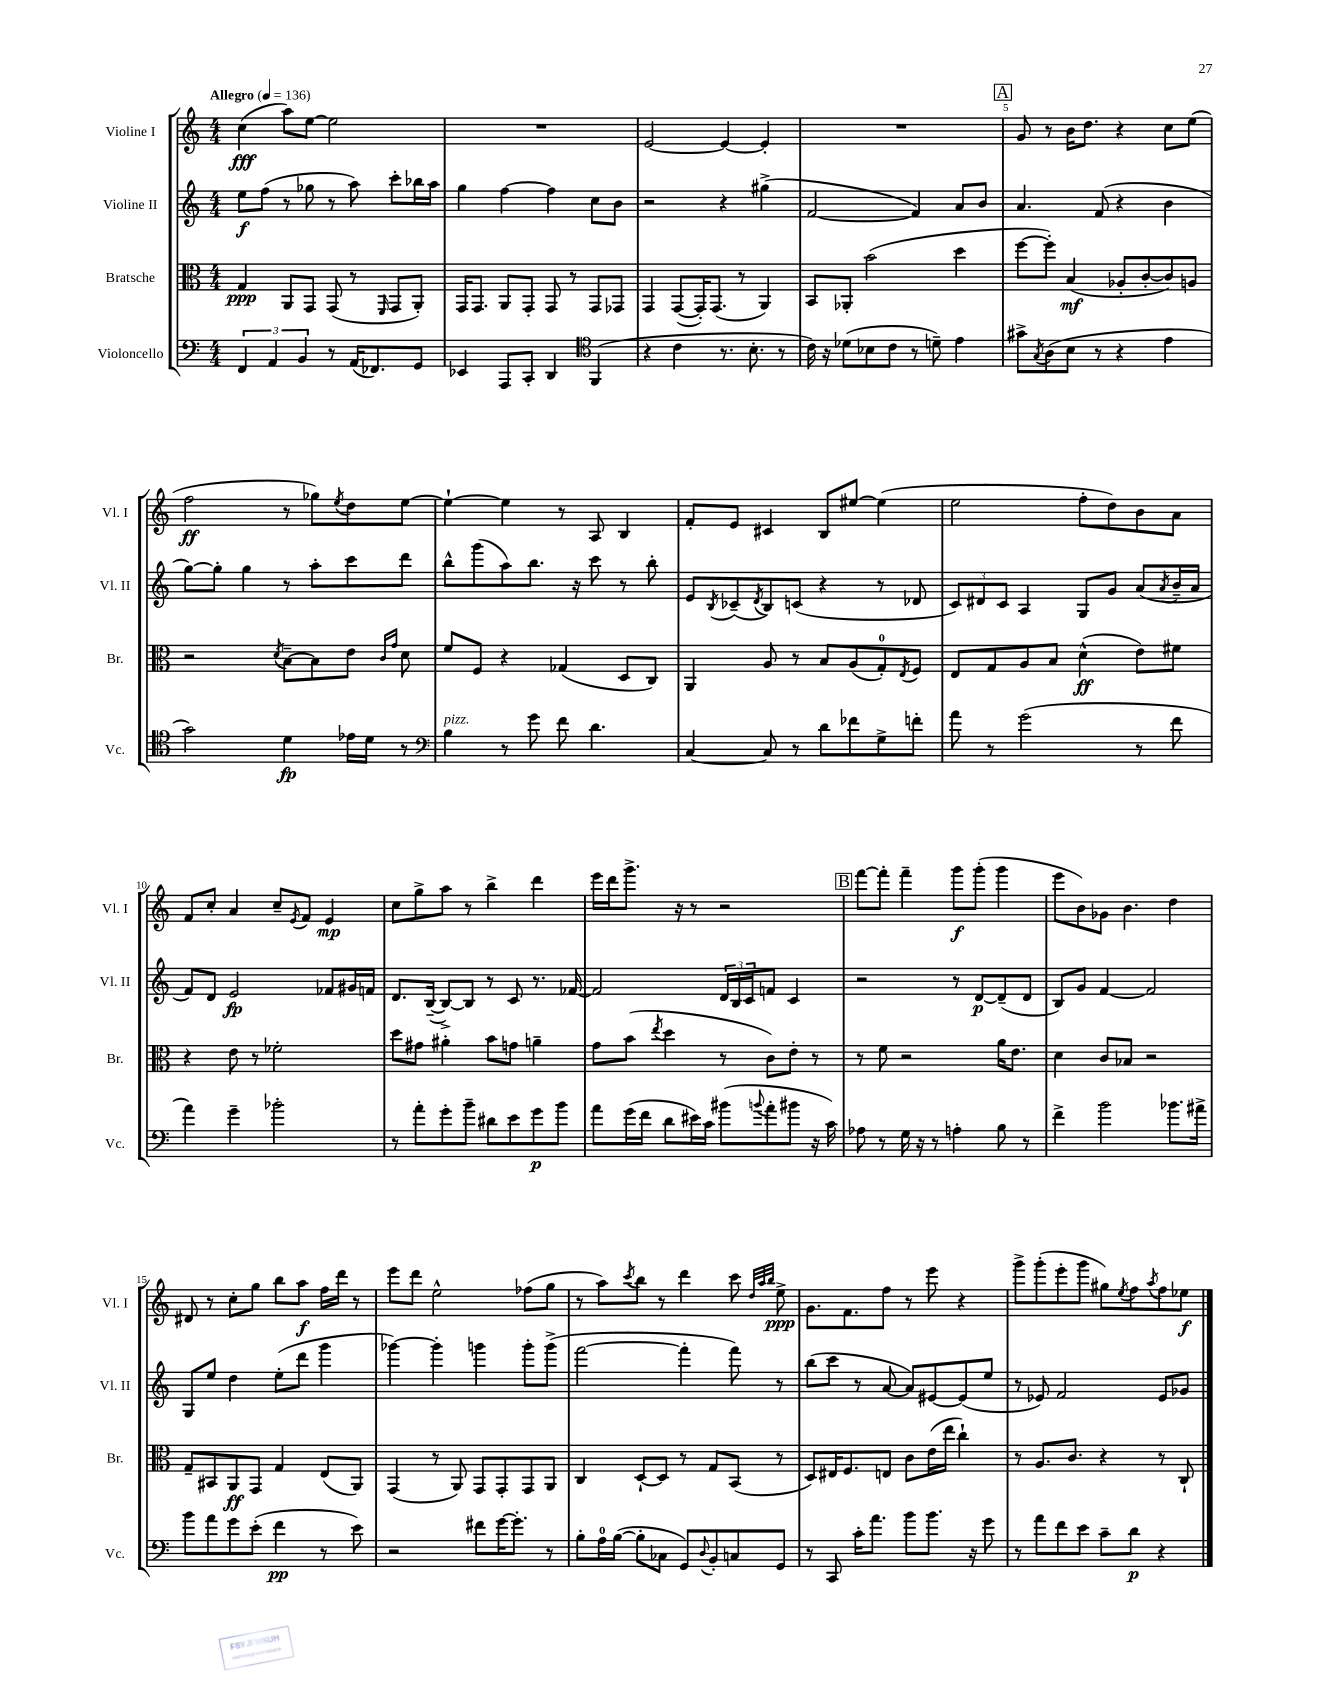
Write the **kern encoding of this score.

**kern	**kern	**kern	**kern
*staff4	*staff3	*staff2	*staff1
*clefF4	*clefC3	*clefG2	*clefG2
*k[]	*k[]	*k[]	*k[]
*M4/4	*M4/4	*M4/4	*M4/4
*MM136	*MM136	*MM136	*MM136
6FF	4G	8ee	(4cc
.	.	(8ff	.
6AA	.	.	.
.	8AA	8r	8aa)
6BB	.	.	.
.	8GG	8gg-	[8ee
8r	(8GG	8r	2ee]
(16AA	8r	8aa)	.
8.FF-)	.	.	.
.	16qqFF	.	.
.	8GG	8ccc'	.
8GG	8AA')	16bb-	.
.	.	16aa	.
=	=	=	=
4EE-	16GG	4gg	1r
.	8.GG	.	.
8AAA	8AA	[4ff	.
8CC'	8GG'	.	.
4DD	8GG	4ff]	.
.	8r	.	.
*clefC4	*	*	*
(4FF	8GG	8cc	.
.	8GG-	8b	.
=	=	=	=
4r	4GG	2r	[2e
4c	([8GG	.	.
.	16GG'])	.	.
.	(8.GG	.	.
8.r	.	4r	4e_
.	8r	.	.
8.B'	.	.	.
.	4AA)	(4gg#^	4e']
8r	.	.	.
=	=	=	=
16c)	8BB	[2f	1r
16r	.	.	.
(8d-	8AA-'	.	.
8B-	(2b	.	.
8c	.	.	.
8r	.	4f])	.
8d~)	.	.	.
4e	4dd	8a	.
.	.	8b	.
=	=	=	=
8g#^	[8ff	4.a	8g
8qG	.	.	.
(8A	8ff'])	.	8r
8B	(4B	.	16b
.	.	.	8.dd
8r	.	(8f	.
4r	8A-'	4r	4r
.	[8c'	.	.
4e	8c])	4b	8cc
.	8A	.	(8ee
=	=	=	=
2g)	2r	[8gg)	2ff
.	.	8gg']	.
.	.	4gg	.
.	8qd	.	.
4d	[8B~	8r	8r
.	8B]	8aa'	8gg-)
.	.	.	8qee
16e-	8e	8ccc	8dd
16d	.	.	.
.	16qqc	.	.
.	16qqg	.	.
8r	8d	8ddd	[8ee
=	=	=	=
*clefF4	*	*	*
4B	8f	8bb^^	4ee`_
.	8F	(8ggg	.
8r	4r	8aa)	4ee]
8g	.	8.bb	.
8f	(4G-	.	8r
.	.	16r	.
4.d	.	8ccc	8A
.	8D	8r	4B
.	8C)	8bb'	.
=	=	=	=
[4C	4AA	8e	8f'
.	.	8qB	.
.	.	(8c-~	8e
.	.	8qd	.
8C]	8A	8B)	4c#
8r	8r	(8c	.
8d	8B	4r	8B
8f-	(8A	.	[8ee#
8G^	8G')	8r	(4ee#]
.	8qE	.	.
8f'	8F	8d-	.
=	=	=	=
8a	8E	12c)	2ee
.	.	12d#	.
8r	8G	.	.
.	.	12c	.
(2g	8A	4A	.
.	8B	.	.
.	(4d^^	8G	8ff'
.	.	8g	8dd)
8r	8e)	(8a	8b
.	.	8qa	.
8f	8f#	16b~	8a
.	.	16a	.
=	=	=	=
4a)	4r	8f)	8f
.	.	8d	8cc'
4g~	8e	2e	4a
.	8r	.	.
2b-'	2f-'	.	8cc~
.	.	.	8qe
.	.	.	8f
.	.	8f-	4e
.	.	16g#	.
.	.	16f	.
=	=	=	=
8r	8dd	8.d	8cc
8a'	8g#	.	8gg^
.	.	([16B~	.
8g'	4a#'	8B^_)	8aa
8b~	.	8B]	8r
8d#	8b	8r	4bb^
8e	8g	8c	.
8g	4a~	8.r	4ddd
8b	.	.	.
.	.	[16f-	.
=	=	=	=
8a	8g	2f-]	16eee
.	.	.	16ddd
(16g	(8b	.	8.ggg^
16f	.	.	.
.	8qee	.	.
8d	4dd	.	.
.	.	.	16r
16e#)	.	.	8r
16c	.	.	.
(8b#	8r	24d	2r
.	.	24B	.
.	.	24c	.
8qqb	.	.	.
8a'	8c)	8f	.
8b#	8e'	4c	.
16r	8r	.	.
16c)	.	.	.
=	=	=	=
8A-	8r	2r	[8fff
8r	8f	.	8fff']
16G	2r	.	4fff~
16r	.	.	.
8r	.	.	.
4A'	.	8r	8ggg
.	.	[8d	(8ggg'
8B	16a	(8d~]	4ggg
.	8.e	.	.
8r	.	8d	.
=	=	=	=
4f^	4d	8B)	8eee
.	.	8g	8b)
2b	8c	[4f	8g-
.	8B-	.	4.b
.	2r	2f]	.
8.b-	.	.	4dd
16a#^	.	.	.
=	=	=	=
8b	8G~	8G	8d#
8a	8BB#	8ee	8r
8g	8AA	4dd	8cc'
(8e'	8GG	.	8gg
4f	4G	(8ee'	8bb
.	.	8ddd	8aa
8r	(8E	4ggg	16ff
.	.	.	16ddd
8e)	8AA)	.	8r
=	=	=	=
2r	(4GG	[4ggg-)	8eee
.	.	.	8ddd
.	8r	4ggg-']	2ee^^
.	8AA)	.	.
8f#	8GG	4ggg	.
[16g	8GG'	.	.
8.g']	.	.	.
.	8GG	8ggg'	(8ff-
8r	8AA	(8ggg^	8gg
=	=	=	=
8B'	4C	[2fff	8r
16A	.	.	8aa)
([16B	.	.	.
.	.	.	8qccc
8B']	[8D`	.	8bb
8C-	8D]	.	8r
8GG)	8r	4fff']	4ddd
8qqD	.	.	.
8BB'	8G	.	.
8C	(8BB	8fff)	8ccc
.	.	.	32qqdd
.	.	.	32qqaa
.	.	.	32qqbb
8GG	8r	8r	8ee^
=	=	=	=
8r	8D)	(8bb	8.g
8CC	16E#	8ccc	.
.	8.F	.	8.f
16c'	.	8r	.
8.a	.	.	.
.	8E	[8a	8ff
8b	8c	8a])	8r
8.b	(16e	[8e#	8eee
.	16ee	.	.
.	4cc`)	(8e#]	4r
16r	.	.	.
8g	.	8ee	.
=	=	=	=
8r	8r	8r	8ggg^
8a	8.A	8e-)	(8ggg'
8f	.	2f	8eee'
.	8.c	.	.
8e	.	.	8ggg
8c~	4r	.	8gg#)
.	.	.	8qee
8d	.	.	8ff
.	.	.	8qaa
4r	8r	8e-	8ff
.	8C`	8g-	8ee-
==	==	==	==
*-	*-	*-	*-
